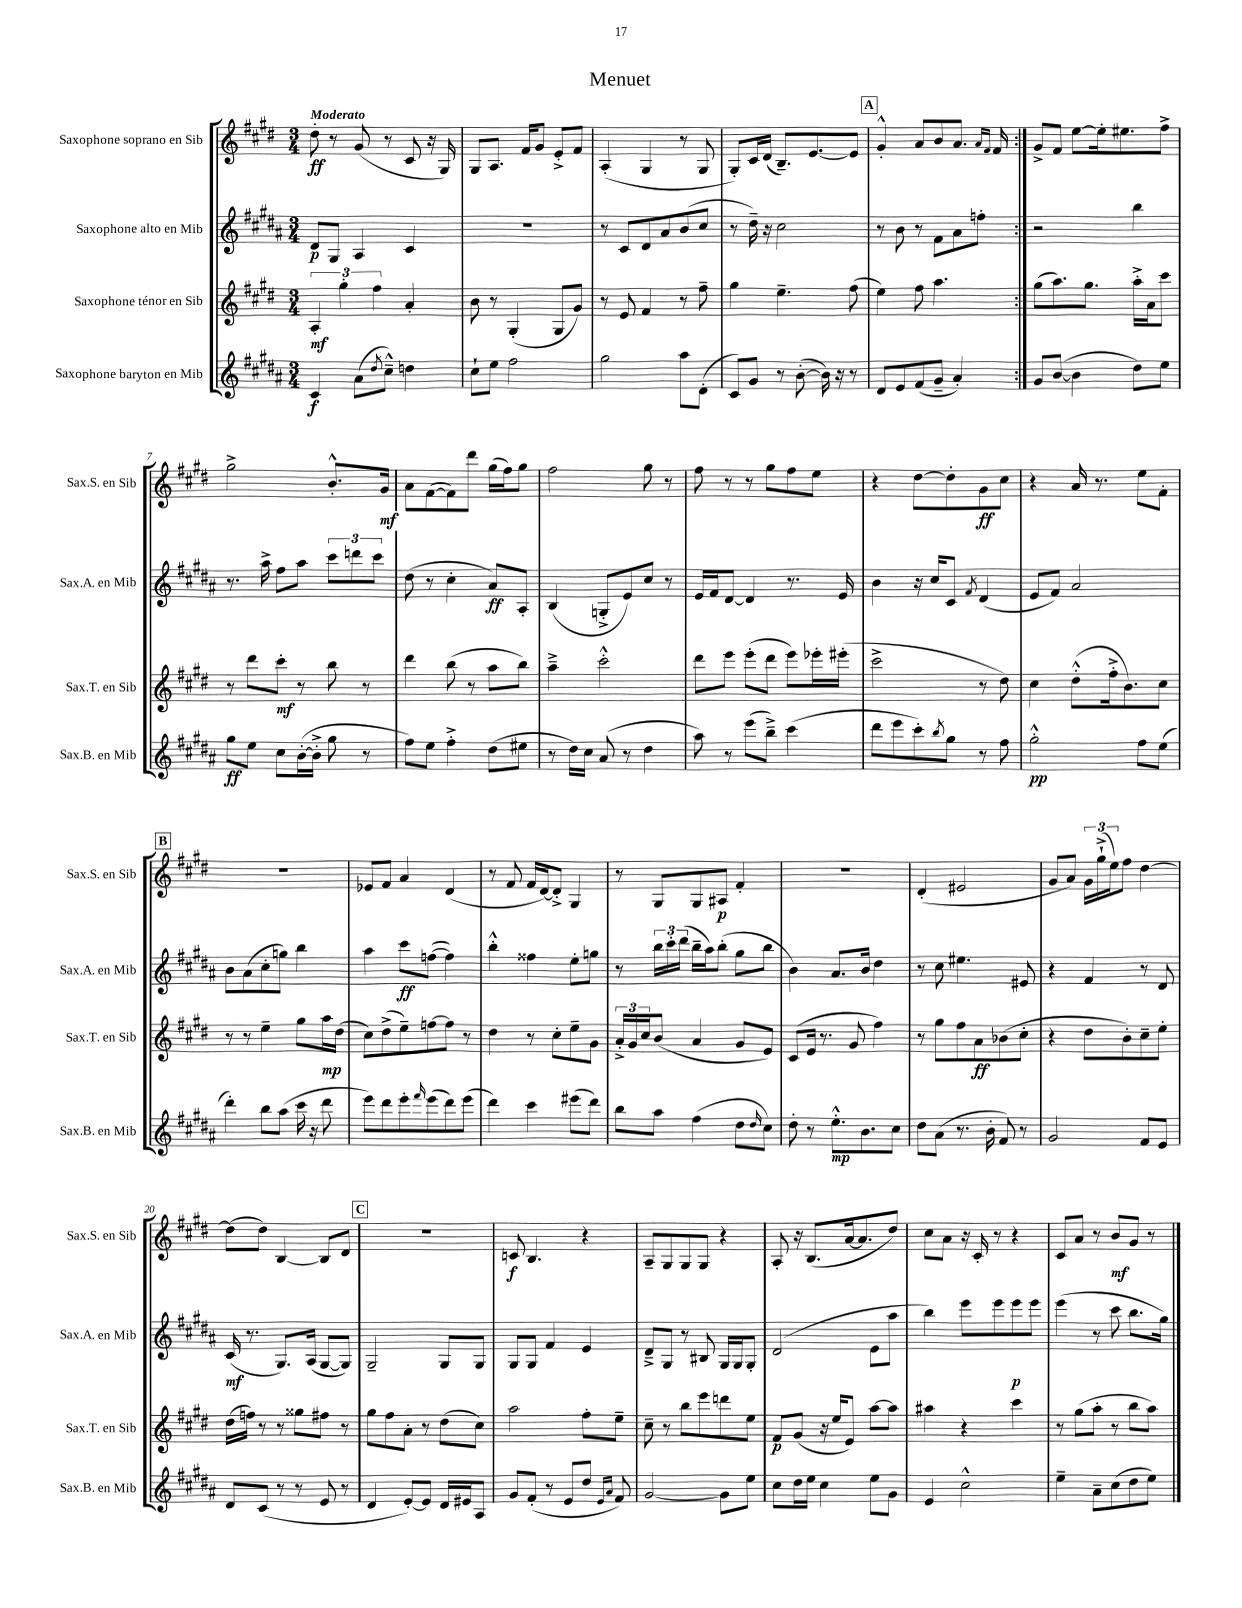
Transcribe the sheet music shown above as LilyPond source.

\header { title = "Menuet" }
<<
\new StaffGroup <<
\new Staff = "s0" \with { instrumentName = "Saxophone soprano en Sib" shortInstrumentName = "Sax.S. en Sib" } {
    \clef treble \key e \major \numericTimeSignature \time 3/4 \tempo "Moderato"
    \repeat volta 2 { dis''8-.\ff r8 gis'8( r8 cis'8 r16 gis16) |
    gis8 a8. fis'16 gis'8 e'8-.-> fis'8 |
    a4-.( gis4 r8 gis8 |
    gis8-.) cis'16 dis'16( b8.--) e'8.~ e'8 |
    \mark \markup { \box "A" } gis'4-.-^ a'8 b'8 a'8. \grace { a'16 fis'16 } fis'16 | }
    gis'8-> fis'8 e''8~ e''16-. eis''8. fis''8-> |
    gis''2-> b'8.-.-^ gis'16\mf |
    a'8 fis'8~( fis'8) dis'''8 gis''16( fis''16) gis''8 |
    fis''2 gis''8 r8 |
    fis''8 r8 r8 gis''8 fis''8 e''8 |
    r4 dis''8~ dis''8-. gis'8\ff cis''8 |
    r4 a'16 r8. e''8 fis'8-. |
    \mark \markup { \box "B" } R2. |
    ees'8 fis'8 a'4 dis'4( |
    r8 fis'8 fis'16 dis'16~) dis'8-.-> gis4 |
    r8 gis8 gis8 ais8\p fis'4-. |
    R2. |
    dis'4-.( eis'2 |
    gis'8 a'8) \tuplet 3/2 { gis'16 gis''16-!->( e''16) } fis''8 dis''4~ |
    dis''8( dis''8) b4~ b8 dis'8 |
    \mark \markup { \box "C" } R2. |
    c'8\f b4. r4 |
    a8-- gis8 gis8 gis8 r4 |
    a8-. r16 b8.( a'16~ a'8. dis''8) |
    cis''8 a'8 r16 cis'16-. r8 r4 |
    cis'8 a'8 r8 b'8\mf gis'8 r8 \bar "|." |
}
\new Staff = "s1" \with { instrumentName = "Saxophone alto en Mib" shortInstrumentName = "Sax.A. en Mib" } {
    \clef treble \key b \major \numericTimeSignature \time 3/4
    \repeat volta 2 { dis'8\p gis8 ais4 cis'4 |
    R2. |
    r8 cis'8 dis'8 ais'8 b'8( cis''8 |
    r8 dis''16--) r16 cis''2 |
    \mark \markup { \box "A" } r8 b'8 r8 fis'8 ais'8 f''8-. | }
    r2 b''4 |
    r8. ais''16-> fis''8 ais''8 \tuplet 3/2 { cis'''8 d'''8 cis'''8 } |
    dis''8( r8 cis''4-. ais'8\ff) ais8-. |
    b4( g8-.-> e'8) cis''8 r8 |
    e'16 fis'16 dis'8~ dis'4 r8. e'16 |
    b'4 r16 cis''16 cis'8 \acciaccatura { fis'8 } dis'4( |
    e'8 fis'8) ais'2 |
    \mark \markup { \box "B" } b'8 ais'8( cis''8-. g''8) b''4 |
    ais''4 cis'''8\ff f''8~( f''4) |
    b''4-.-^ fisis''4 e''8-. g''8 |
    r8 \tuplet 3/2 { b''16 cis'''16-. dis'''16( } b''16-- ais''16) b''8-.( gis''8 b''8 |
    b'4) ais'8. b'16 dis''4 |
    r8 cis''8 eis''4. eis'8 |
    r4 fis'4 r8 dis'8 |
    cis'16\mf( r8. gis8.) ais16( gis8~ gis8) |
    \mark \markup { \box "C" } gis2-- gis8 gis8 |
    gis8 gis8 fis'4 e'4 |
    dis'8---> gis8 r8 bis8 gis16 gis16 gis8-. |
    dis'2( e'8 ais''8 |
    b''4) e'''8 e'''8 e'''8\p e'''8 |
    e'''4( r8 cis'''8 b''8. gis''16) \bar "|." |
}
\new Staff = "s2" \with { instrumentName = "Saxophone ténor en Sib" shortInstrumentName = "Sax.T. en Sib" } {
    \clef treble \key e \major \numericTimeSignature \time 3/4
    \repeat volta 2 { \tuplet 3/2 { a4-.\mf gis''4-. fis''4 } a'4-. |
    b'8 r8 gis4-.( gis8 gis'8) |
    r8 e'8 fis'4 r8 fis''8-- |
    gis''4 e''4.-- fis''8( |
    \mark \markup { \box "A" } e''4) fis''8 a''4. | }
    gis''8( a''8.) gis''8. a''16-.-> a'16 cis'''8 |
    r8 dis'''8 cis'''8-.\mf r8 b''8 r8 |
    dis'''4 b''8( r8 a''8 b''8) |
    a''4---> cis'''2-.-^ |
    dis'''8 e'''8 e'''8-.( dis'''8 e'''8) ees'''16-. eis'''16-.( |
    cis'''2-> r8 dis''8) |
    cis''4 dis''8-.-^( fis''16-.-> b'8.) cis''8 |
    \mark \markup { \box "B" } r8 r8 e''4-- gis''8 a''16\mp dis''16( |
    cis''8) dis''8->( e''8--) f''8~ f''8 r8 |
    dis''4 r8 cis''8-. e''8-- gis'8 |
    \tuplet 3/2 { a'16-.-> gis'16 cis''16 } b'8( a'4 gis'8 e'8) |
    cis'8( e'16 r8. gis'8 fis''4) |
    r8 gis''8 fis''8 a'8\ff bes'8( cis''8-. |
    r4 dis''8 b'8-.) cis''8-- e''8-. |
    dis''16( f''16) r8 r8 gisis''8 fis''8 r8 |
    \mark \markup { \box "C" } gis''8 fis''8 a'8-. r8 dis''8( cis''8) |
    a''2 fis''8-. e''8-- |
    cis''8-- r8 b''8 e'''8 d'''8 e''8 |
    fis'8\p gis'8( r16 e''16 e'8) a''8~ a''8 |
    ais''4 r4 cis'''4 |
    r8 gis''8( a''8-. r8 b''8 a''8) \bar "|." |
}
\new Staff = "s3" \with { instrumentName = "Saxophone baryton en Mib" shortInstrumentName = "Sax.B. en Mib" } {
    \clef treble \key b \major \numericTimeSignature \time 3/4
    \repeat volta 2 { cis'4\f ais'8( \acciaccatura { dis''8 } cis''8---^) d''4 |
    cis''8-! e''8 fis''2 |
    gis''2 ais''8 dis'8-.( |
    cis'8) gis'8 r8 b'8~-.( b'16) r16 r8 |
    \mark \markup { \box "A" } dis'8 e'8 fis'8( gis'8-- ais'4-.) | }
    gis'8 b'8~( b'4 dis''8) e''8 |
    gis''8\ff e''8 cis''8 b'16~-.( b'16-.-> gis''8 r8 |
    fis''8) e''8 fis''4-.-> dis''8( eis''8 |
    r8 dis''16) cis''16 ais'8( r8 dis''4 |
    ais''8) r8 e'''8( b''8--->) cis'''4( |
    dis'''8 e'''8 cis'''8-.) \acciaccatura { b''8 } gis''8 r8 fis''8 |
    gis''2-.-^\pp fis''8 e''8( |
    \mark \markup { \box "B" } dis'''4-.) b''8 ais''8( cis'''16 r16 dis'''8 |
    e'''8) dis'''8 e'''8-. \grace { fis'''16 } e'''8( dis'''8) e'''8( |
    dis'''4) cis'''4 eis'''8( dis'''8) |
    b''8 ais''8 fis''4( dis''8 \grace { dis''16 } cis''8) |
    dis''8-. r8 e''8.-.-^\mp b'8. cis''8 |
    dis''8 ais'8( r8. b'16-. fis'8) r8 |
    gis'2 fis'8 e'8 |
    dis'8 cis'8( r8 r8 e'8 r8 |
    \mark \markup { \box "C" } dis'4 e'8~-.) e'8 dis'16 eis'16 ais8 |
    gis'8 fis'8-.( r8 e'8 dis''8 \grace { e'16 ais'16 } fis'8) |
    gis'2~ gis'8 e''8 |
    cis''8 dis''16 e''16 cis''4 e''8 gis'8 |
    e'4 cis''2-^ |
    e''4-- ais'8-- cis''8( dis''8 e''8) \bar "|." |
}
>>
>>
